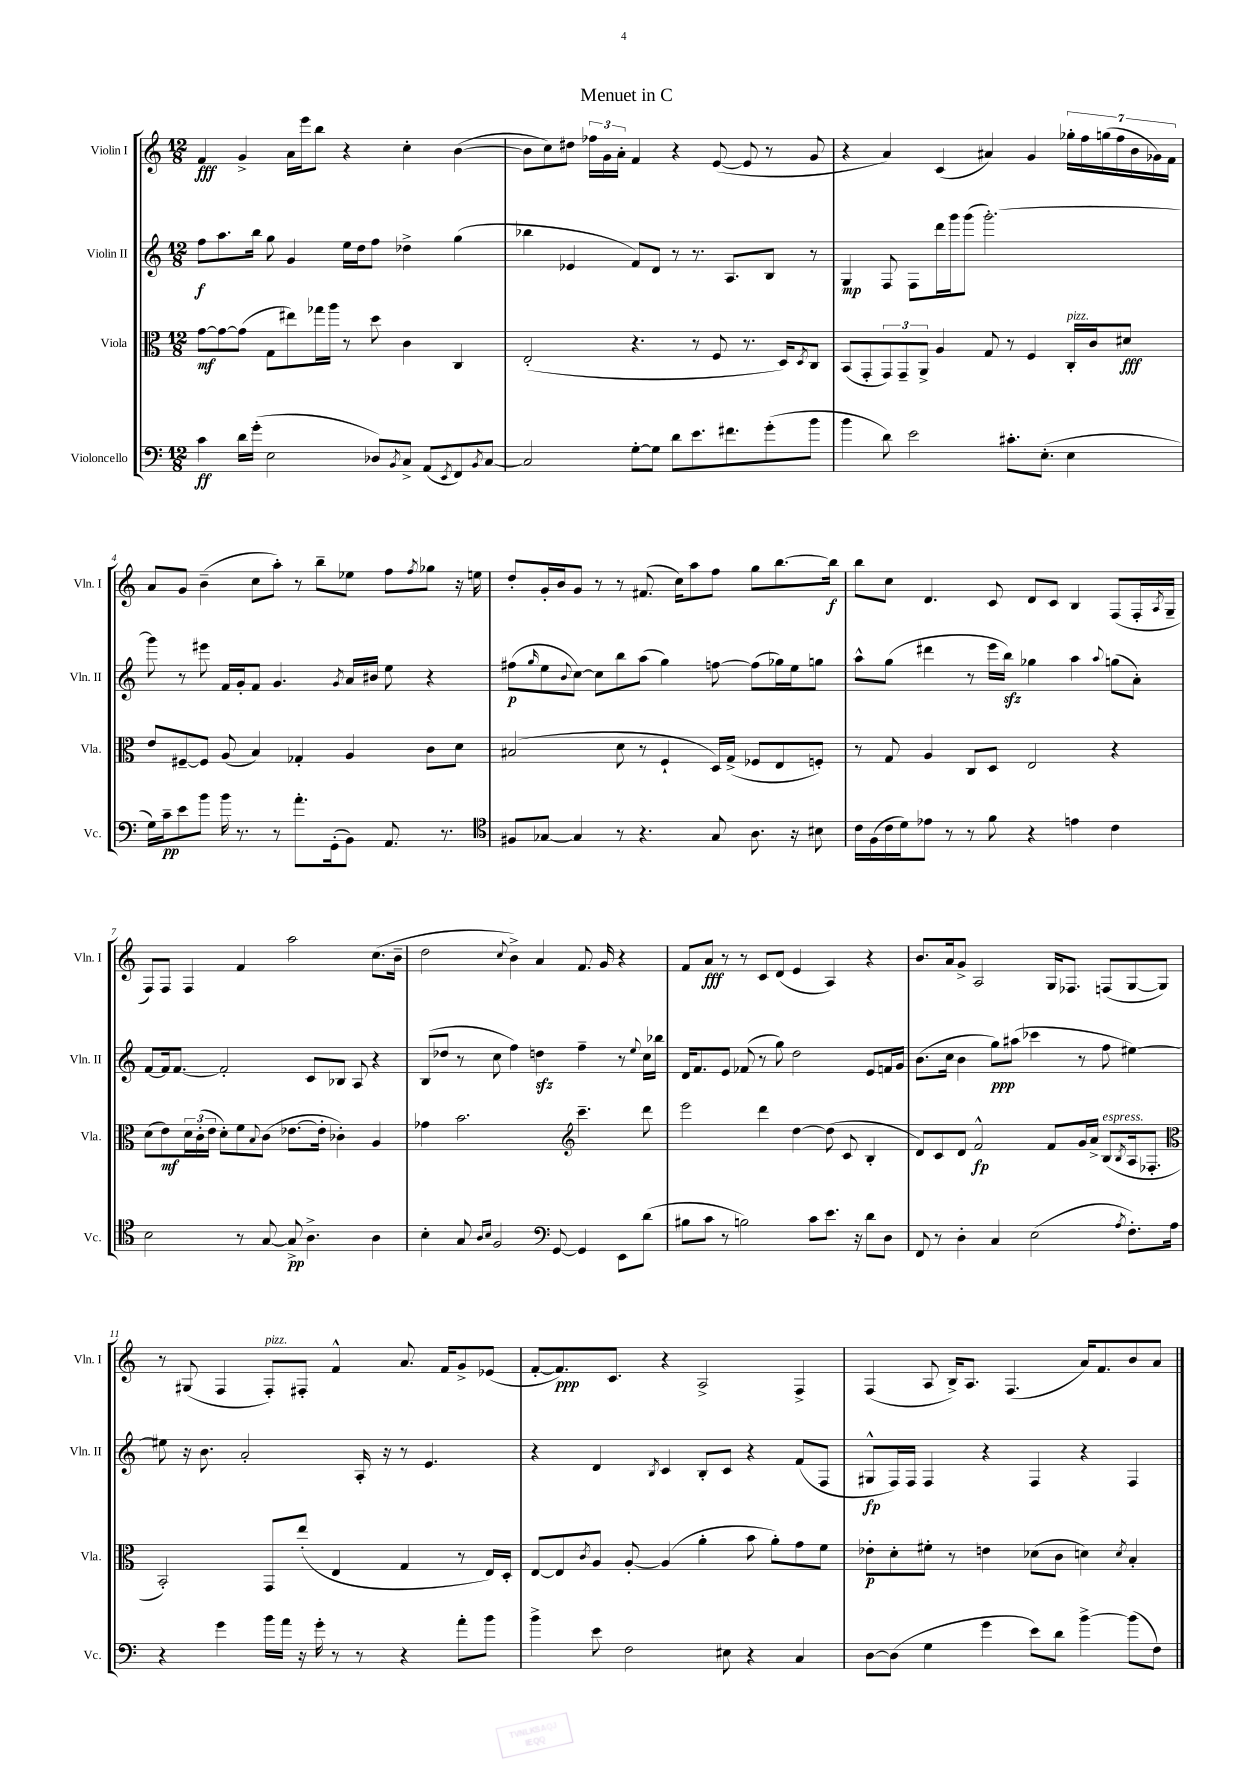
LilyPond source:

\header { title = "Menuet in C" }
<<
\new StaffGroup <<
\new Staff = "s0" \with { instrumentName = "Violin I" shortInstrumentName = "Vln. I" } {
    \clef treble \key c \major \numericTimeSignature \time 12/8
    f'4\fff g'4-> a'16 e'''16 b''8 r4 c''4-. b'4~( |
    b'8 c''8) dis''8 \tuplet 3/2 { fes''16 g'16 a'16-. } f'4 r4 e'8~( e'8 r8 g'8 |
    r4 a'4) c'4( ais'4) g'4 \tuplet 7/4 { ges''16-. f''16 g''16( f''16 b'16 ges'16) f'16 } |
    a'8 g'8 b'4--( c''8 a''8-.) r8 b''8-- ees''8 f''8 \acciaccatura { f''8 } ges''8 r16 e''16 |
    d''8-. g'16-. b'16 g'8 r8 r8 fis'8.( c''16) a''8 f''8 g''8 b''8.~ b''16\f |
    b''8 c''8 d'4. c'8 d'8 c'8 b4 f8( f16-. \acciaccatura { a8 } g16-- |
    f8) f8 f4 f'4 a''2 c''8.( b'16-- |
    d''2 \appoggiatura { c''8 } b'4->) a'4 f'8. g'16 r4 |
    f'8 a'8\fff r8 r8 c'8 d'8( e'4 a4) r4 |
    b'8. a'16 g'8-> a2 g16 fes8. f8( g8~ g8) |
    r8 gis8( f4 f8-.^\markup { \italic "pizz." }) fis8-. f'4-^ a'8. f'16 g'8-> ees'8( |
    f'8~-. f'8.\ppp) c'8. r4 a2-> f4-> |
    f4( a8 b16->) a8. f4.( a'16) f'8. b'8 a'8 \bar "|." |
}
\new Staff = "s1" \with { instrumentName = "Violin II" shortInstrumentName = "Vln. II" } {
    \clef treble \key c \major \numericTimeSignature \time 12/8
    f''8\f a''8. b''16 g''8 g'4 e''16 d''16 f''8 des''4-> g''4( |
    bes''4 ees'4 f'8) d'8 r8 r8. a8. b8 r8 |
    g4\mp f8 f8 d'''16 g'''16 g'''8( g'''2.~-.) |
    g'''8 r8 eis'''8 f'16 g'16-. f'8 g'4. \acciaccatura { g'8 } a'16 bis'16 e''8 r4 |
    fis''8\p( \grace { g''16 } e''8 \appoggiatura { b'8 } c''8~) c''8 b''8 a''8( g''4) f''8~ f''8( ges''16) e''16 g''8 |
    a''8-^ g''8( dis'''4 r8 e'''16 b''16\sfz) ges''4 a''4 \appoggiatura { a''8 } g''8( a'8-.) |
    f'8~ f'16 f'8.~ f'2-. c'8 bes8 a8 r4 |
    b8( des''8 r8 c''8 f''4) d''4\sfz f''4-- r8 \appoggiatura { e''8 } c''16 bes''16 |
    d'16 f'8. e'8 fes'8( r8 g''8) d''2 e'8 f'16 g'16 |
    b'8.( c''16 b'4 g''8\ppp) ais''8( ces'''4 r8 f''8 eis''4~) |
    eis''8 r16 b'8. a'2-. a16-. r16 r8 e'4. |
    r4 d'4 \acciaccatura { b8 } c'4 b8-. c'8 r4 f'8( f8 |
    gis8-^\fp f16) f16 f4 r4 f4 r4 f4 \bar "|." |
}
\new Staff = "s2" \with { instrumentName = "Viola" shortInstrumentName = "Vla." } {
    \clef alto \key c \major \numericTimeSignature \time 12/8
    g'8~\mf g'8~ g'8( g8 eis''8) ges''16 a''16 r8 d''8 c'4 c4 |
    e2-.( r4. r8 f8 r8. d16) \acciaccatura { d8 } c8 |
    b,8( g,8-. \tuplet 3/2 { g,8) g,8-- a,8-> } a4 g8 r8 f4 c16-.^\markup { \italic "pizz." } c'16 dis'8\fff |
    e'8 fis8~-- fis8 a8( b4) ges4-. a4 c'8 d'8 |
    bis2( d'8 r8 f4-! d16) g16->( fes8 e8 f8-.) |
    r8 g8 a4 c8 d8 e2 r4 |
    d'8( e'8\mf) \tuplet 3/2 { d'16 c'16-.( e'16 } d'8-.) f'8 \appoggiatura { b8 } c'8( ees'8.~ ees'16-. ces'4-.) a4 |
    ges'4 b'2. \clef treble c'''4.-- d'''8 |
    e'''2 d'''4 d''4~ d''8( c'8 b4-. |
    d'8) c'8 d'8 f'2-^\fp f'8 g'16 a'16-> b8^\markup { \italic "espress." }( \acciaccatura { b8 } a16 fes8.-. |
    \clef alto b,2-.) g,8 e''8-.( e4 g4 r8 e16) d16-. |
    e8~ e8 \acciaccatura { c'8 } a8 a8~-. a4( a'4-. b'8 a'8-.) g'8 f'8 |
    ees'8-.\p d'8-. fis'8-. r8 e'4 des'8( c'8 d'4) \acciaccatura { d'8 } b4-. \bar "|." |
}
\new Staff = "s3" \with { instrumentName = "Violoncello" shortInstrumentName = "Vc." } {
    \clef bass \key c \major \numericTimeSignature \time 12/8
    c'4\ff d'16 g'16-.( e2 des8) \acciaccatura { b,8 } c8-> a,8( \acciaccatura { e,8 } f,8) \acciaccatura { b,8 } c8~ |
    c2 g8~-. g8 d'8 e'8. fis'8. g'8-.( b'8 |
    b'4 d'8) e'2 cis'8.-. e8.-.( e4 |
    g16) c'16--\pp e'8 b'8 b'16 r8. r8 a'8.-. g,16-.( b,8) a,8. r8. |
    \clef tenor fis8 ges8~ ges4 r8 r4. ges8 a8. r16 bis8 |
    c'16 f16( c'16 d'16) ees'8 r8 r8 f'8 r4 e'4 c'4 |
    b2 r8 g8~ g8->\pp a4.-> a4 |
    b4-. g8 \grace { a16 b16 } f2 \clef bass g,8~ g,4 e,8 d'8( |
    bis8 c'8 r8 b2) c'8 e'8. r16 d'8 d8 |
    f,8 r8 d4-. c4 e2( \acciaccatura { a8 } f8.-.) a16 |
    r4 g'4 b'16 a'16 r16 g'16-. r8 r8 r4 a'8-. b'8 |
    b'4-> e'8 f2 eis8 r4 c4 |
    d8~ d8( g4 g'4 e'8) d'8 b'4~-> b'8( f8) \bar "|." |
}
>>
>>
